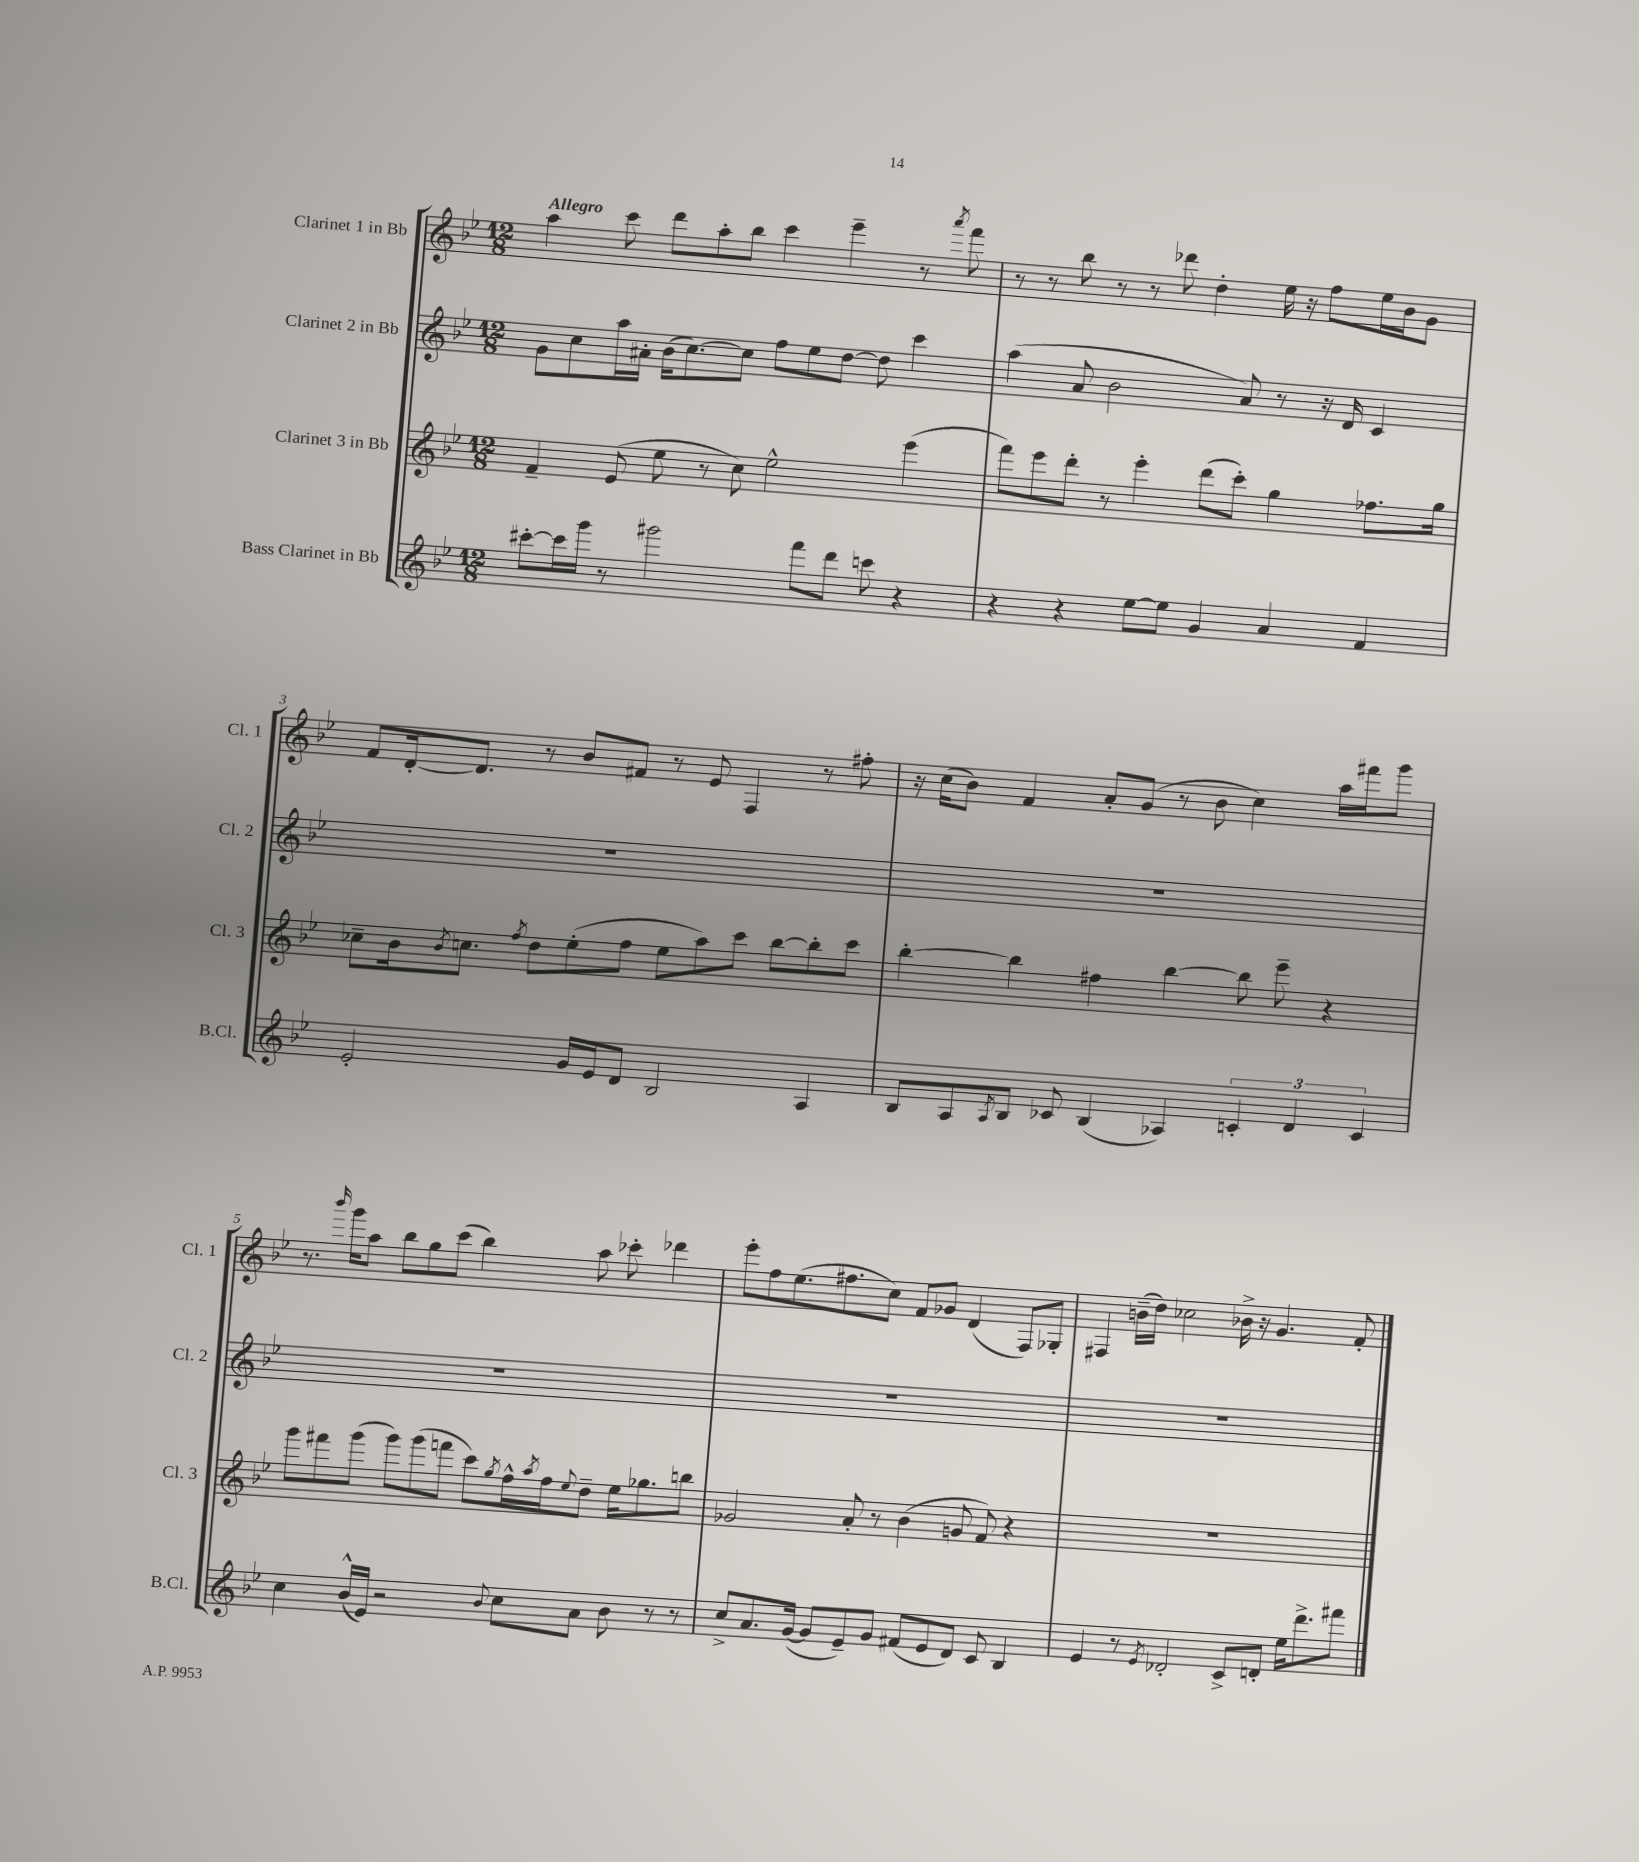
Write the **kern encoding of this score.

**kern	**kern	**kern	**kern
*part4	*part3	*part2	*part1
*staff4	*staff3	*staff2	*staff1
*I"Bass Clarinet in Bb	*I"Clarinet 3 in Bb	*I"Clarinet 2 in Bb	*I"Clarinet 1 in Bb
*I'B.Cl.	*I'Cl. 3	*I'Cl. 2	*I'Cl. 1
*clefG2	*clefG2	*clefG2	*clefG2
*k[b-e-]	*k[b-e-]	*k[b-e-]	*k[b-e-]
*M12/8	*M12/8	*M12/8	*M12/8
=1	=1	=1	=1
!	!	!	!LO:TX:a:B:t=Allegro
[8ccc#X'\L	4f~/	8g\L	4aa\
16ccc#\L]	.	8cc\	.
16ggg\JJ	.	.	.
8r	(8e-/	16aa\L	8ccc\
.	.	16a#X'\JJ	.
2ggg#X\	8ee-\	(16b-\KL	8ddd\L
.	.	[8.cc\)	.
.	8r	.	8aa'\
.	8cc\)	8cc\J]	8bb-\J
.	2ee-^^\	8ff\L	4ccc\
8fff\L	.	8ee-\	.
8ddd\J	.	[8dd\J	4eee-~\
8cccn\	.	8dd\]	.
4r	(4eee-\	4ccc\	8r
.	.	.	8qaaa/
.	.	.	8fff\
=2	=2	=2	=2
4r	8fff\L)	(4aa\	8r
.	8eee-\	.	8r
4r	8ddd'\J	8a/	8bb-\
.	8r	2b-\	8r
[8ee-\L	4eee-'\	.	8r
8ee-\J]	.	.	8ddd-X\
4g/	(8ddd\L	.	4dd'\
.	8ccc'\J)	8a/)	.
4a/	4gg\	8r	16ee-\
.	.	.	16r
.	.	16r	8ff\L
.	.	16d/	.
4f/	8.ff-X\L	4c/	16ee-\L
.	.	.	16b-\J
.	.	.	8g\J
.	16gg\Jk	.	.
!!LO:LB:g=z
=3	=3	=3	=3
2e-'/	8cc-X~\L	1.r	8f/L
.	16b-\k	.	[16d'/k
.	8qb-/	.	.
.	8.ccn\J	.	8.d/J]
.	8qff/	.	.
.	8dd\L	.	8r
16g/LL	(8ee-'\	.	8b-/L
16e-/J	.	.	.
8d/J	8ff\J	.	8f#X/J
2B-/	8ee-\L	.	8r
.	8aa\)	.	8e-/
.	8ccc\J	.	4F/
.	[8bb-\L	.	.
4A/	8bb-'\]	.	8r
.	8ccc\J	.	8ff#X'\
=4	=4	=4	=4
8B-/L	[4bb-'\	1.r	16r
.	.	.	(16cc\KL
8A/	.	.	8b-\J)
8qA/	.	.	.
8B-/J	4bb-\]	.	4f/
8c-X/	.	.	.
(4B-/	4ff#X\	.	8a'/L
.	.	.	(8g/J
4A-X/)	[4bb-\	.	8r
.	.	.	8b-\
6cn'/	8bb-\]	.	4cc\)
.	8eee-~\	.	.
6d/	.	.	.
.	4r	.	16aa\LL
.	.	.	16fff#X\J
6c/	.	.	.
.	.	.	8ggg\J
!!LO:LB:g=z
=5	=5	=5	=5
4cc\	8ggg\L	1.r	8.r
.	8fff#X\	.	.
.	.	.	16qqbbb-/
.	.	.	16ggg\KL
(16b-^^/LL	(8ggg\J	.	8aa\J
16e-/JJ)	.	.	.
2r	8ggg\L)	.	8bb-\L
.	(8ggg\	.	8gg\
.	8fffn\J	.	(8ccc\J
.	8ccc\L)	.	4bb-\)
8qqb-/	8qgg/	.	.
8cc\L	16ff^^\L	.	.
.	8qaa/	.	.
.	16ff\J	.	.
.	8qqee-/	.	.
8a\J	8dd~\J	.	8aa\
8b-\	16ee-\KL	.	8ccc-X'\
.	8.gg-X\	.	.
8r	.	.	4ddd-X\
8r	8bbn\J	.	.
=6	=6	=6	=6
8cc^/L	2g-X/	1.r	8eee-'\L
8.a/	.	.	8ff\
.	.	.	(8.ee-\
([16g/Jk	.	.	.
8g/L]	.	.	.
.	.	.	8.ff#X\
8e-~/)	8a'/	.	.
8g/J	8r	.	8cc\J)
(8f#X/L	(4b-\	.	8f/L
8e-/	.	.	8g-X/J
8d/J)	8gn/	.	(4d/
8c/	8f/)	.	.
4B-/	4r	.	8F/L)
.	.	.	8G-X'/J
=7	=7	=7	=7
4e-/	1.r	1.r	4F#X/
8r	.	.	(16bn~\LL
.	.	.	16dd\JJ)
8qe-/	.	.	.
2d-X'/	.	.	2cc-X\
8c^/L	.	.	16b-X^\
.	.	.	16r
8dn'/J	.	.	4.g/
16ee-\KL	.	.	.
8.ddd^\	.	.	.
8fff#X\J	.	.	8f'/
==	==	==	==
*-	*-	*-	*-
